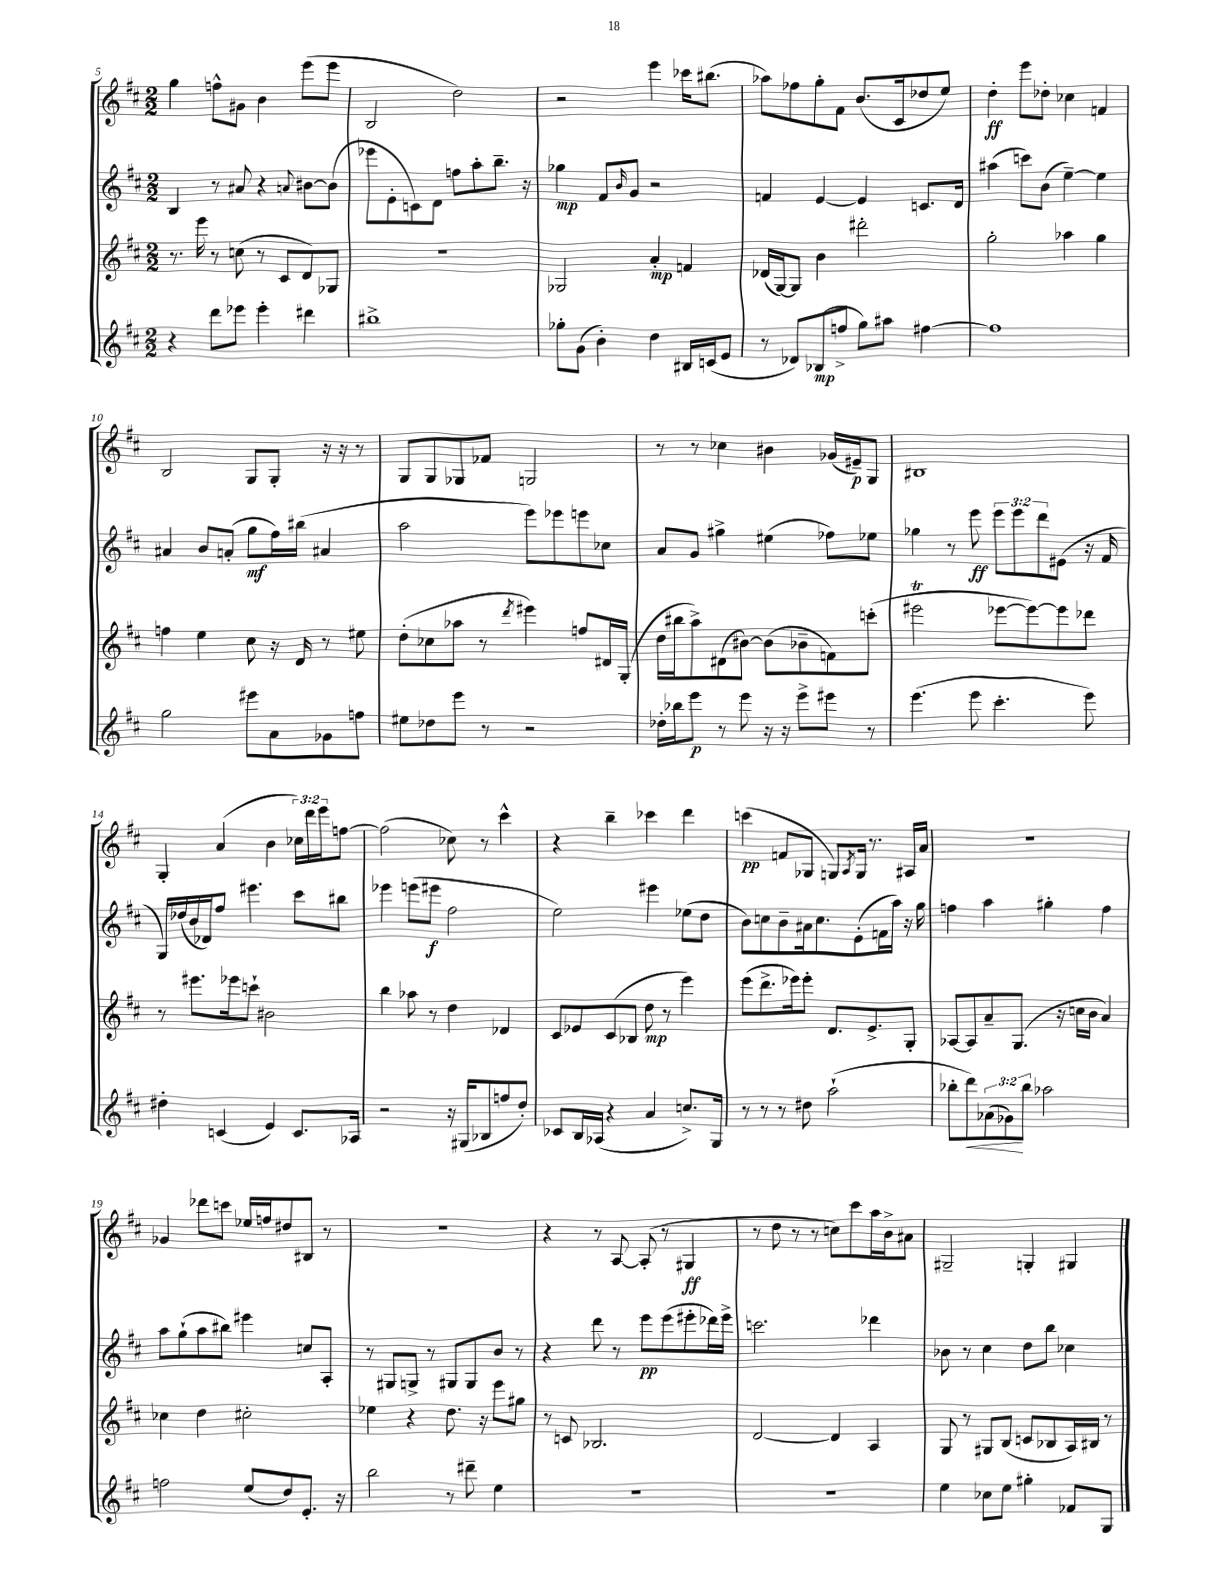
<<
\new StaffGroup <<
\new Staff = "s0" {
    \clef treble \key d \major \numericTimeSignature \time 2/2 \override Staff.TupletNumber.text = #tuplet-number::calc-fraction-text
    g''4 f''8-^ gis'8 b'4 e'''8( e'''8 |
    b2 d''2) |
    r2 e'''4 ces'''16 bis''8.( |
    aes''8) fes''8 g''8-. fis'8 b'8.( cis'16 des''8 e''8) |
    d''4-.\ff e'''8 des''8-. ces''4 f'4 |
    b2 g8 g8-. r16 r16 r8 |
    g8 g8 ges8 fes'8 g2 |
    r8 r8 ces''4 bis'4 ges'16( eis'16--\p) g8 |
    bis1 |
    g4-. a'4( b'4 \tuplet 3/2 { ces''16) d'''16 e'''16 } f''8~ |
    f''2( ces''8) r8 cis'''4-^ |
    r4 b''4-- ces'''4 d'''4 |
    c'''4\pp( f'8 ges8 g8) \acciaccatura { a8 } g16 r8. ais16 a'16 |
    r1 |
    ges'4 des'''8 c'''8 ees''16 f''16 dis''8 bis8 r8 |
    R1 |
    r4 r8 a8~ a8-.( r8 gis4\ff |
    r8 d''8 r8 r8 c''8) cis'''8 a''16 b'16-> ais'8 |
    gis2-- g4-. gis4 \bar "|." |
}
\new Staff = "s1" {
    \clef treble \key d \major \numericTimeSignature \time 2/2 \override Staff.TupletNumber.text = #tuplet-number::calc-fraction-text
    b4 r8 ais'8 r4 \appoggiatura { a'8 } bis'8~ bis'8( |
    ees'''8 e'8-. c'8) d'8 f''8 a''8-. b''8.-- r16 |
    ges''4\mp fis'8 \grace { b'16 } g'8 r2 |
    f'4 e'4~ e'4 c'8. d'16 |
    ais''4( c'''8) b'8( e''4~--) e''4 |
    ais'4 b'8 a'8-.( g''8\mf fis''16) bis''16( ais'4 |
    a''2 e'''8) ees'''8 e'''8 ces''8 |
    a'8 g'8 gis''4-> eis''4( fes''8) ees''8 |
    ges''4 r8 e'''8\ff \tuplet 3/2 { e'''8 e'''8 d'''8 } eis'8( r16 fis'16 |
    g16) des''16( b'16 des'16) fis''8 eis'''4. cis'''8 bis''8 |
    ees'''4 e'''8( eis'''8\f fis''2 |
    e''2) eis'''4 ees''8( d''8 |
    b'8) c''8 b'8-- ais'16 c''8. e'8-.( f'16 a''16) r16 g''16 |
    f''4 a''4 gis''4-. f''4 |
    a''8 g''8-!( a''8 bis''8) eis'''4 c''8 a8-. |
    r8 gis8 g8-> r8 gis8 gis8 b'8 r8 |
    r4 d'''8 r8 e'''8\pp e'''8( eis'''8-. des'''16) eis'''16-> |
    c'''2. des'''4 |
    bes'8 r8 cis''4 d''8 b''8 ces''4 \bar "|." |
}
\new Staff = "s2" {
    \clef treble \key d \major \numericTimeSignature \time 2/2
    r8. e'''16 r8 c''8( r8 cis'8 d'8) ges8 |
    R1 |
    ges2 a'4-.\mp f'4 |
    des'16( g16~) g8 b'4 dis'''2-. |
    g''2-. aes''4 g''4 |
    f''4 e''4 cis''8 r16 d'16 r8 eis''8 |
    d''8-.( ces''8 aes''8 r8 \acciaccatura { d'''8 } eis'''4) f''8 dis'16 g16-.( |
    d''16 bis''16 a''8->) dis'8( bis'8~) bis'8( bes'8-- f'8) c'''8-.( |
    eis'''2\trill ees'''8~ ees'''8~) ees'''8 des'''8 |
    r8 eis'''8. ees'''16 c'''8-! bis'2 |
    b''4 aes''8 r8 d''4 des'4 |
    cis'8 ees'8 cis'8( bes8 d''8\mp r8 e'''4) |
    e'''8( d'''8.-> ees'''16) ees'''8-. d'8. e'8.-> g8-. |
    aes8~ aes8 a'8-- g8.( r16 c''16 b'16 a'4) |
    ces''4 d''4 cis''2-. |
    ees''4 r4 d''8. r16 e'''8 gis''8 |
    r8 c'8 bes2. |
    d'2~ d'4 a4 |
    g8 r8 gis8 b8( c'8 bes8 a16) bis16 r8 \bar "|." |
}
\new Staff = "s3" {
    \clef treble \key d \major \numericTimeSignature \time 2/2 \override Staff.TupletNumber.text = #tuplet-number::calc-fraction-text
    r4 d'''8 ees'''8 ees'''4-. dis'''4 |
    bis''1-> |
    ges''8-. g'8( b'4-.) d''4 bis16 c'16( e'8 |
    r8 des'8) bes8\mp( f''8-> g''8) ais''8 fis''4~ |
    fis''1 |
    g''2 eis'''8 a'8 ges'8 f''8 |
    eis''8 des''8 e'''8 r8 r2 |
    des''16-. bes''16 e'''8\p r8 e'''8 r16 r16 e'''8-> eis'''8 r8 |
    e'''4.( e'''8 cis'''4.-. e'''8) |
    dis''4-. c'4( e'4) c'8. aes16 |
    r2 r16 gis16( bes8 f''8 d''8-.) |
    ces'8 b16 aes16( r4 a'4 c''8.->) g16 |
    r8 r8 r8 dis''8 a''2-!( |
    bes''8-. d'''8\<) \tuplet 3/2 { aes'8( ges'8\!) bes''8 } aes''2 |
    f''2 e''8( d''8) e'8.-. r16 |
    b''2 r8 dis'''8-- e''4 |
    R1 |
    R1 |
    e''4 ces''8 e''8 gis''4-. fes'8 g8 \bar "|." |
}
>>
>>
\layout { \context { \Score currentBarNumber = #5 } }
